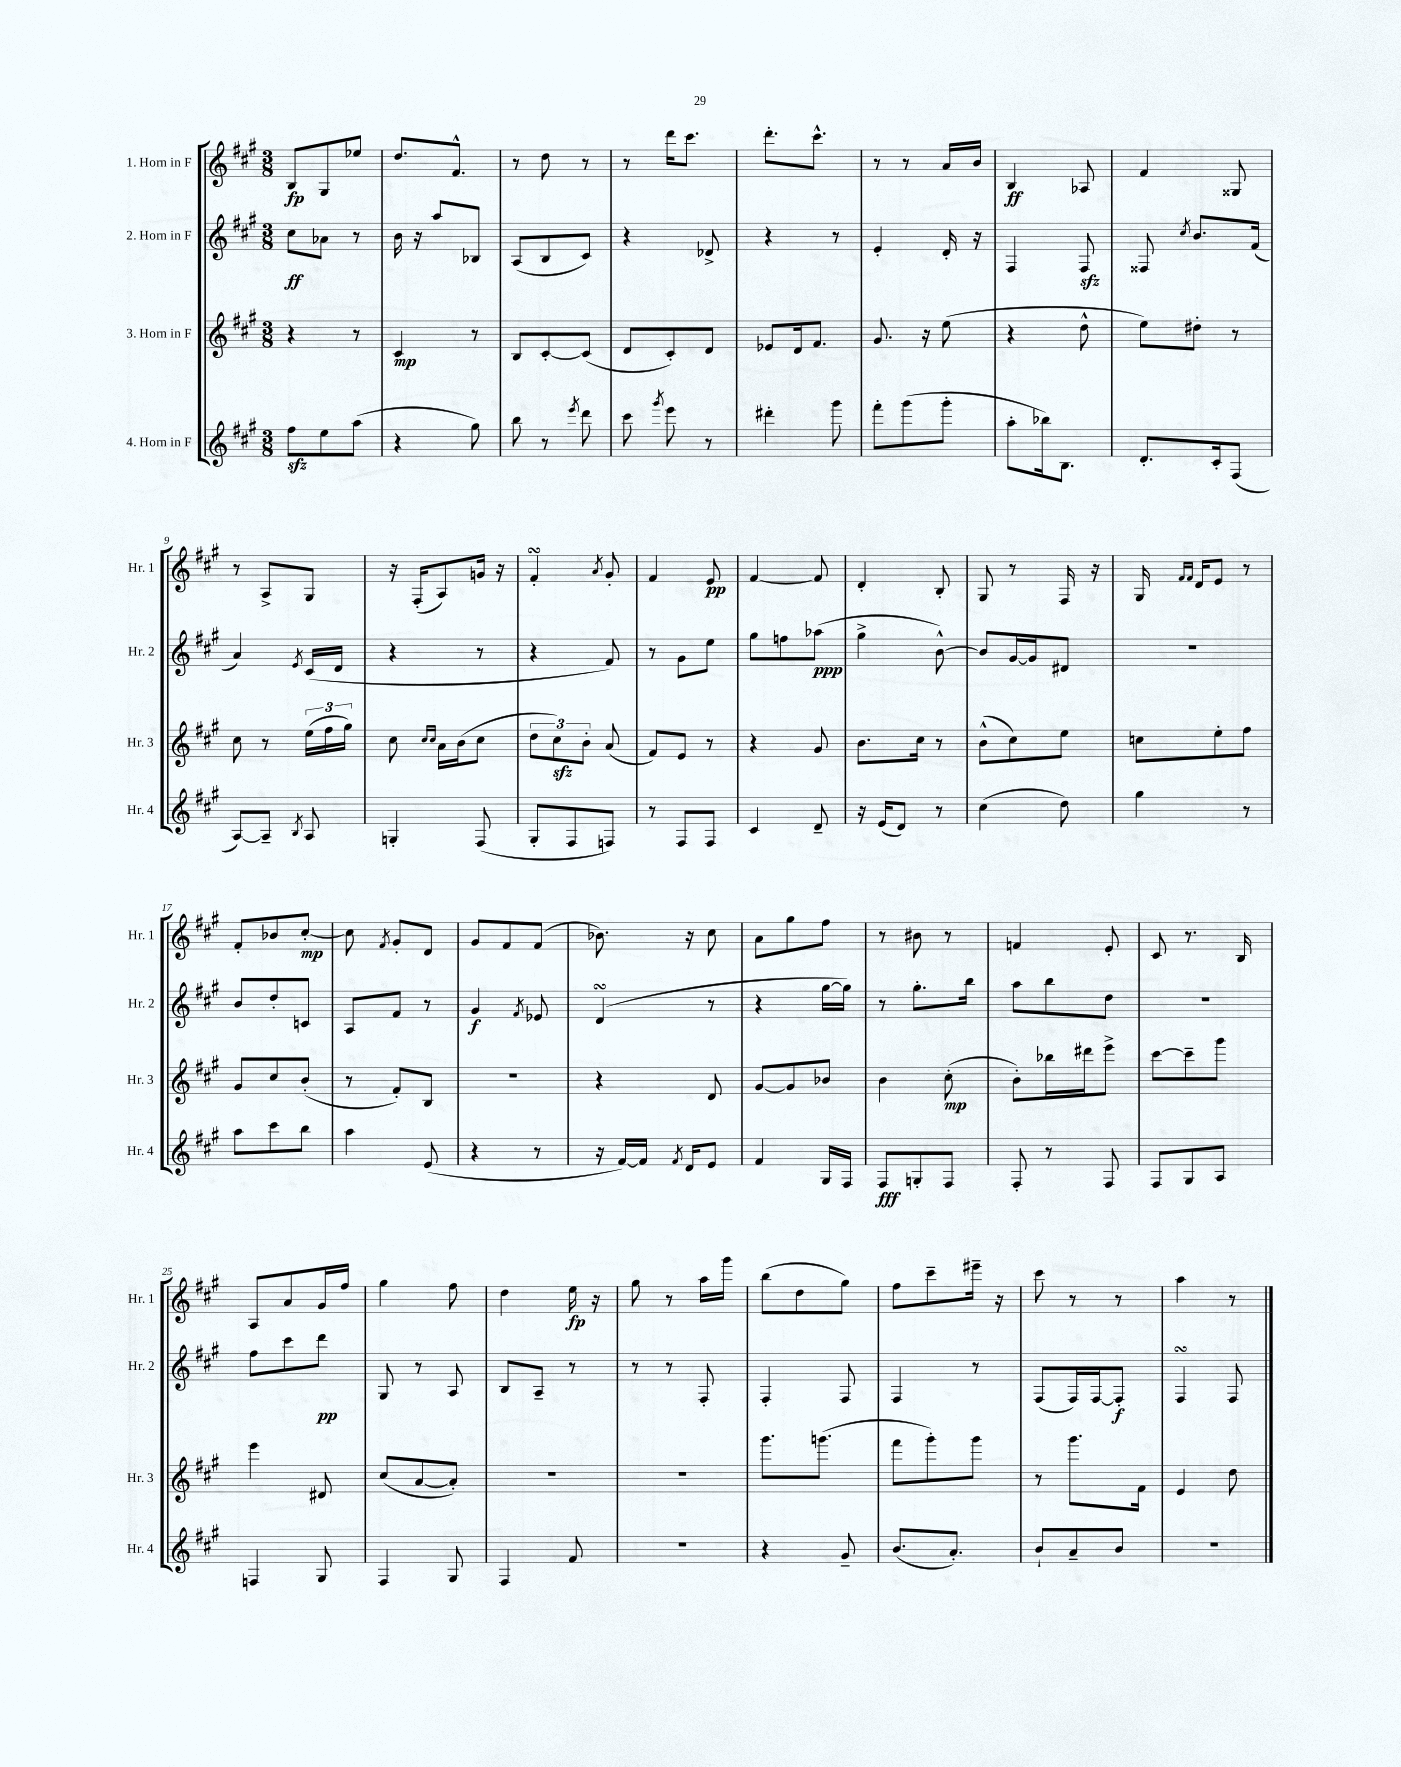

**kern	**dynam	**kern	**dynam	**kern	**dynam	**kern	**dynam
*part4	*part4	*part3	*part3	*part2	*part2	*part1	*part1
*staff4	*staff4	*staff3	*staff3	*staff2	*staff2	*staff1	*staff1
*I"4. Horn in F	*	*I"3. Horn in F	*	*I"2. Horn in F	*	*I"1. Horn in F	*
*I'Hr. 4	*	*I'Hr. 3	*	*I'Hr. 2	*	*I'Hr. 1	*
*clefG2	*	*clefG2	*	*clefG2	*	*clefG2	*
*k[f#c#g#]	*	*k[f#c#g#]	*	*k[f#c#g#]	*	*k[f#c#g#]	*
*M3/8	*	*M3/8	*	*M3/8	*	*M3/8	*
=1	=1	=1	=1	=1	=1	=1	=1
8ff#zz\L	.	4r	.	8cc#\L	ff	8B/L	fp
8ee\	.	.	.	8a-X\J	.	8G#/	.
(8aa\J	.	8r	.	8r	.	8ee-X/J	.
=2	=2	=2	=2	=2	=2	=2	=2
4r	.	4c#/	mp	16b\	.	8.dd/L	.
.	.	.	.	16r	.	.	.
.	.	.	.	8aa/L	.	.	.
.	.	.	.	.	.	8.f#^^/J	.
8gg#\)	.	8r	.	8B-X/J	.	.	.
=3	=3	=3	=3	=3	=3	=3	=3
8bb\	.	8B/L	.	(8A/L	.	8r	.
8r	.	[8c#'/	.	8B/	.	8dd\	.
8qeee/	.	.	.	.	.	.	.
8ddd\	.	(8c#/J]	.	8c#/J)	.	8r	.
=4	=4	=4	=4	=4	=4	=4	=4
8ccc#\	.	8d/L	.	4r	.	8r	.
8qggg#/	.	.	.	.	.	.	.
8eee\	.	8c#'/)	.	.	.	16ddd\KL	.
.	.	.	.	.	.	8.ccc#\J	.
8r	.	8d/J	.	8d-X^/	.	.	.
=5	=5	=5	=5	=5	=5	=5	=5
4ddd#X'\	.	8e-X/L	.	4r	.	8.ddd'\L	.
.	.	16d/k	.	.	.	.	.
.	.	8.f#/J	.	.	.	8.ccc#^^\J	.
8ggg#\	.	.	.	8r	.	.	.
=6	=6	=6	=6	=6	=6	=6	=6
8fff#'\L	.	8.g#/	.	4e'/	.	8r	.
(8ggg#\	.	.	.	.	.	8r	.
.	.	16r	.	.	.	.	.
8ggg#'\J	.	(8ee\	.	16d'/	.	16a/LL	.
.	.	.	.	16r	.	16b/JJ	.
=7	=7	=7	=7	=7	=7	=7	=7
8aa'\L	.	4r	.	4F#/	.	4B/	ff
16bb-X\k)	.	.	.	.	.	.	.
8.B\J	.	.	.	.	.	.	.
.	.	8dd^^\	.	8F#zz/	.	8A-X/	.
=8	=8	=8	=8	=8	=8	=8	=8
8.d'/L	.	8ee\L)	.	8F##X/	.	4f#/	.
.	.	.	.	8qcc#/	.	.	.
.	.	8dd#X'\J	.	8.b/L	.	.	.
16c#'/k	.	.	.	.	.	.	.
(8F#/J	.	8r	.	.	.	8G##X/	.
.	.	.	.	(16f#/Jk	.	.	.
!!LO:LB:g=z
=9	=9	=9	=9	=9	=9	=9	=9
[8A/L)	.	8cc#\	.	4a/)	.	8r	.
8A~/J]	.	8r	.	.	.	8A^/L	.
8qB/	.	.	.	8qe/	.	.	.
8A/	.	(24ee\LL	.	(16c#/LL	.	8G#/J	.
.	.	24ff#\	.	.	.	.	.
.	.	.	.	16d/JJ	.	.	.
.	.	24gg#\JJ)	.	.	.	.	.
=10	=10	=10	=10	=10	=10	=10	=10
4Gn'/	.	8cc#\	.	4r	.	16r	.
.	.	.	.	.	.	(16F#'/KL	.
.	.	16qqcc#/LL	.	.	.	.	.
.	.	16qqcc#/JJ	.	.	.	.	.
.	.	16a\LL	.	.	.	8A/)	.
.	.	(16b\J	.	.	.	.	.
(8F#/	.	8cc#\J	.	8r	.	16gn/Jk	.
.	.	.	.	.	.	16r	.
=11	=11	=11	=11	=11	=11	=11	=11
8G#'/L	.	12dd\L	.	4r	.	4f#sSSS'/	.
.	.	12cc#zz\)	.	.	.	.	.
8F#/	.	.	.	.	.	.	.
.	.	12b'\J	.	.	.	.	.
.	.	.	.	.	.	8qa/	.
8Fn/J)	.	(8a/	.	8f#/)	.	8g#'/	.
=12	=12	=12	=12	=12	=12	=12	=12
8r	.	8f#/L)	.	8r	.	4f#/	.
8F#/L	.	8e/J	.	8g#\L	.	.	.
8F#/J	.	8r	.	8ee\J	.	8e/	pp
=13	=13	=13	=13	=13	=13	=13	=13
4c#/	.	4r	.	8gg#\L	.	[4f#/	.
.	.	.	.	8ffn\	.	.	.
8d~/	.	8g#/	.	(8aa-X\J	ppp	8f#/]	.
=14	=14	=14	=14	=14	=14	=14	=14
16r	.	8.b\L	.	4gg#^\	.	4d'/	.
(16e/KL	.	.	.	.	.	.	.
8d/J)	.	.	.	.	.	.	.
.	.	16cc#\Jk	.	.	.	.	.
8r	.	8r	.	[8b^^\)	.	8B'/	.
=15	=15	=15	=15	=15	=15	=15	=15
(4cc#\	.	(8b^^\L	.	8b/L]	.	8G#/	.
.	.	8cc#\)	.	[16g#/L	.	8r	.
.	.	.	.	16g#/J]	.	.	.
8dd\)	.	8ee\J	.	8d#X/J	.	16F#/	.
.	.	.	.	.	.	16r	.
=16	=16	=16	=16	=16	=16	=16	=16
4gg#\	.	8ccn\L	.	4.r	.	16G#/	.
.	.	.	.	.	.	16qqf#/LL	.
.	.	.	.	.	.	16qqf#/JJ	.
.	.	.	.	.	.	16d/KL	.
.	.	8ee'\	.	.	.	8e/J	.
8r	.	8ff#\J	.	.	.	8r	.
!!LO:LB:g=z
=17	=17	=17	=17	=17	=17	=17	=17
8aa\L	.	8g#/L	.	8b/L	.	8f#'/L	.
8ccc#\	.	8cc#/	.	8dd'/	.	8b-X/	.
8bb\J	.	(8b'/J	.	8cn/J	.	[8cc#'/J	mp
=18	=18	=18	=18	=18	=18	=18	=18
4aa\	.	8r	.	8A/L	.	8cc#\]	.
.	.	.	.	.	.	8qf#/	.
.	.	8f#'/L)	.	8f#/J	.	8g#'/L	.
(8e/	.	8B/J	.	8r	.	8d/J	.
=19	=19	=19	=19	=19	=19	=19	=19
4r	.	4.r	.	4g#/	f	8g#/L	.
.	.	.	.	.	.	8f#/	.
.	.	.	.	8qf#/	.	.	.
8r	.	.	.	8e-X/	.	(8f#/J	.
=20	=20	=20	=20	=20	=20	=20	=20
16r	.	4r	.	(4dsSSs/	.	8.b-X\)	.
[16f#/LL)	.	.	.	.	.	.	.
16f#/JJ]	.	.	.	.	.	.	.
8qf#/	.	.	.	.	.	.	.
16d/KL	.	.	.	.	.	16r	.
8e/J	.	8d/	.	8r	.	8cc#\	.
=21	=21	=21	=21	=21	=21	=21	=21
4f#/	.	[8g#/L	.	4r	.	8a\L	.
.	.	8g#/]	.	.	.	8gg#\	.
16G#/LL	.	8b-X/J	.	[16gg#\LL	.	8ff#\J	.
16F#/JJ	.	.	.	16gg#\JJ])	.	.	.
=22	=22	=22	=22	=22	=22	=22	=22
8F#/L	fff	4b\	.	8r	.	8r	.
8Gn'/	.	.	.	8.gg#'\L	.	8b#X\	.
8F#/J	.	(8cc#'\	mp	.	.	8r	.
.	.	.	.	16bb\Jk	.	.	.
=23	=23	=23	=23	=23	=23	=23	=23
8F#'/	.	8b'\L)	.	8aa\L	.	4fn/	.
8r	.	16bb-X\L	.	8bb\	.	.	.
.	.	16ddd#X\J	.	.	.	.	.
8F#/	.	8eee^\J	.	8dd\J	.	8e'/	.
=24	=24	=24	=24	=24	=24	=24	=24
8F#/L	.	[8ccc#\L	.	4.r	.	8c#/	.
8G#/	.	8ccc#~\]	.	.	.	8.r	.
8A/J	.	8ggg#\J	.	.	.	.	.
.	.	.	.	.	.	16B/	.
!!LO:LB:g=z
=25	=25	=25	=25	=25	=25	=25	=25
4Fn/	.	4eee\	.	8ff#\L	.	8A/L	.
.	.	.	.	8ccc#\	.	8a/	.
8G#/	.	8d#X/	.	8ddd\J	pp	16g#/L	.
.	.	.	.	.	.	16ff#/JJ	.
=26	=26	=26	=26	=26	=26	=26	=26
4F#/	.	(8cc#/L	.	8G#/	.	4gg#\	.
.	.	[8a/	.	8r	.	.	.
8G#/	.	8a'/J])	.	8A/	.	8ff#\	.
=27	=27	=27	=27	=27	=27	=27	=27
4F#/	.	4.r	.	8B/L	.	4dd\	.
.	.	.	.	8A~/J	.	.	.
8f#/	.	.	.	8r	.	16ee\	fp
.	.	.	.	.	.	16r	.
=28	=28	=28	=28	=28	=28	=28	=28
4.r	.	4.r	.	8r	.	8gg#\	.
.	.	.	.	8r	.	8r	.
.	.	.	.	8F#'/	.	16aa\LL	.
.	.	.	.	.	.	16ggg#\JJ	.
=29	=29	=29	=29	=29	=29	=29	=29
4r	.	8.ggg#\L	.	4F#'/	.	(8bb\L	.
.	.	.	.	.	.	8dd\	.
.	.	(8.gggn\J	.	.	.	.	.
8g#~/	.	.	.	8F#/	.	8gg#\J)	.
=30	=30	=30	=30	=30	=30	=30	=30
(8.b/L	.	8fff#\L	.	4F#/	.	8ff#\L	.
.	.	8ggg#'\)	.	.	.	8ccc#~\	.
8.a'/J)	.	.	.	.	.	.	.
.	.	8ggg#\J	.	8r	.	16eee#X~\Jk	.
.	.	.	.	.	.	16r	.
=31	=31	=31	=31	=31	=31	=31	=31
8b`/L	.	8r	.	(8F#/L	.	8ccc#\	.
8a~/	.	8.ggg#\L	.	16F#/L)	.	8r	.
.	.	.	.	[16F#/J	.	.	.
8b/J	.	.	.	8F#'/J]	f	8r	.
.	.	16f#\Jk	.	.	.	.	.
=32	=32	=32	=32	=32	=32	=32	=32
4.r	.	4e/	.	4F#sSSS/	.	4aa\	.
.	.	8dd\	.	8F#/	.	8r	.
==	==	==	==	==	==	==	==
*-	*-	*-	*-	*-	*-	*-	*-
